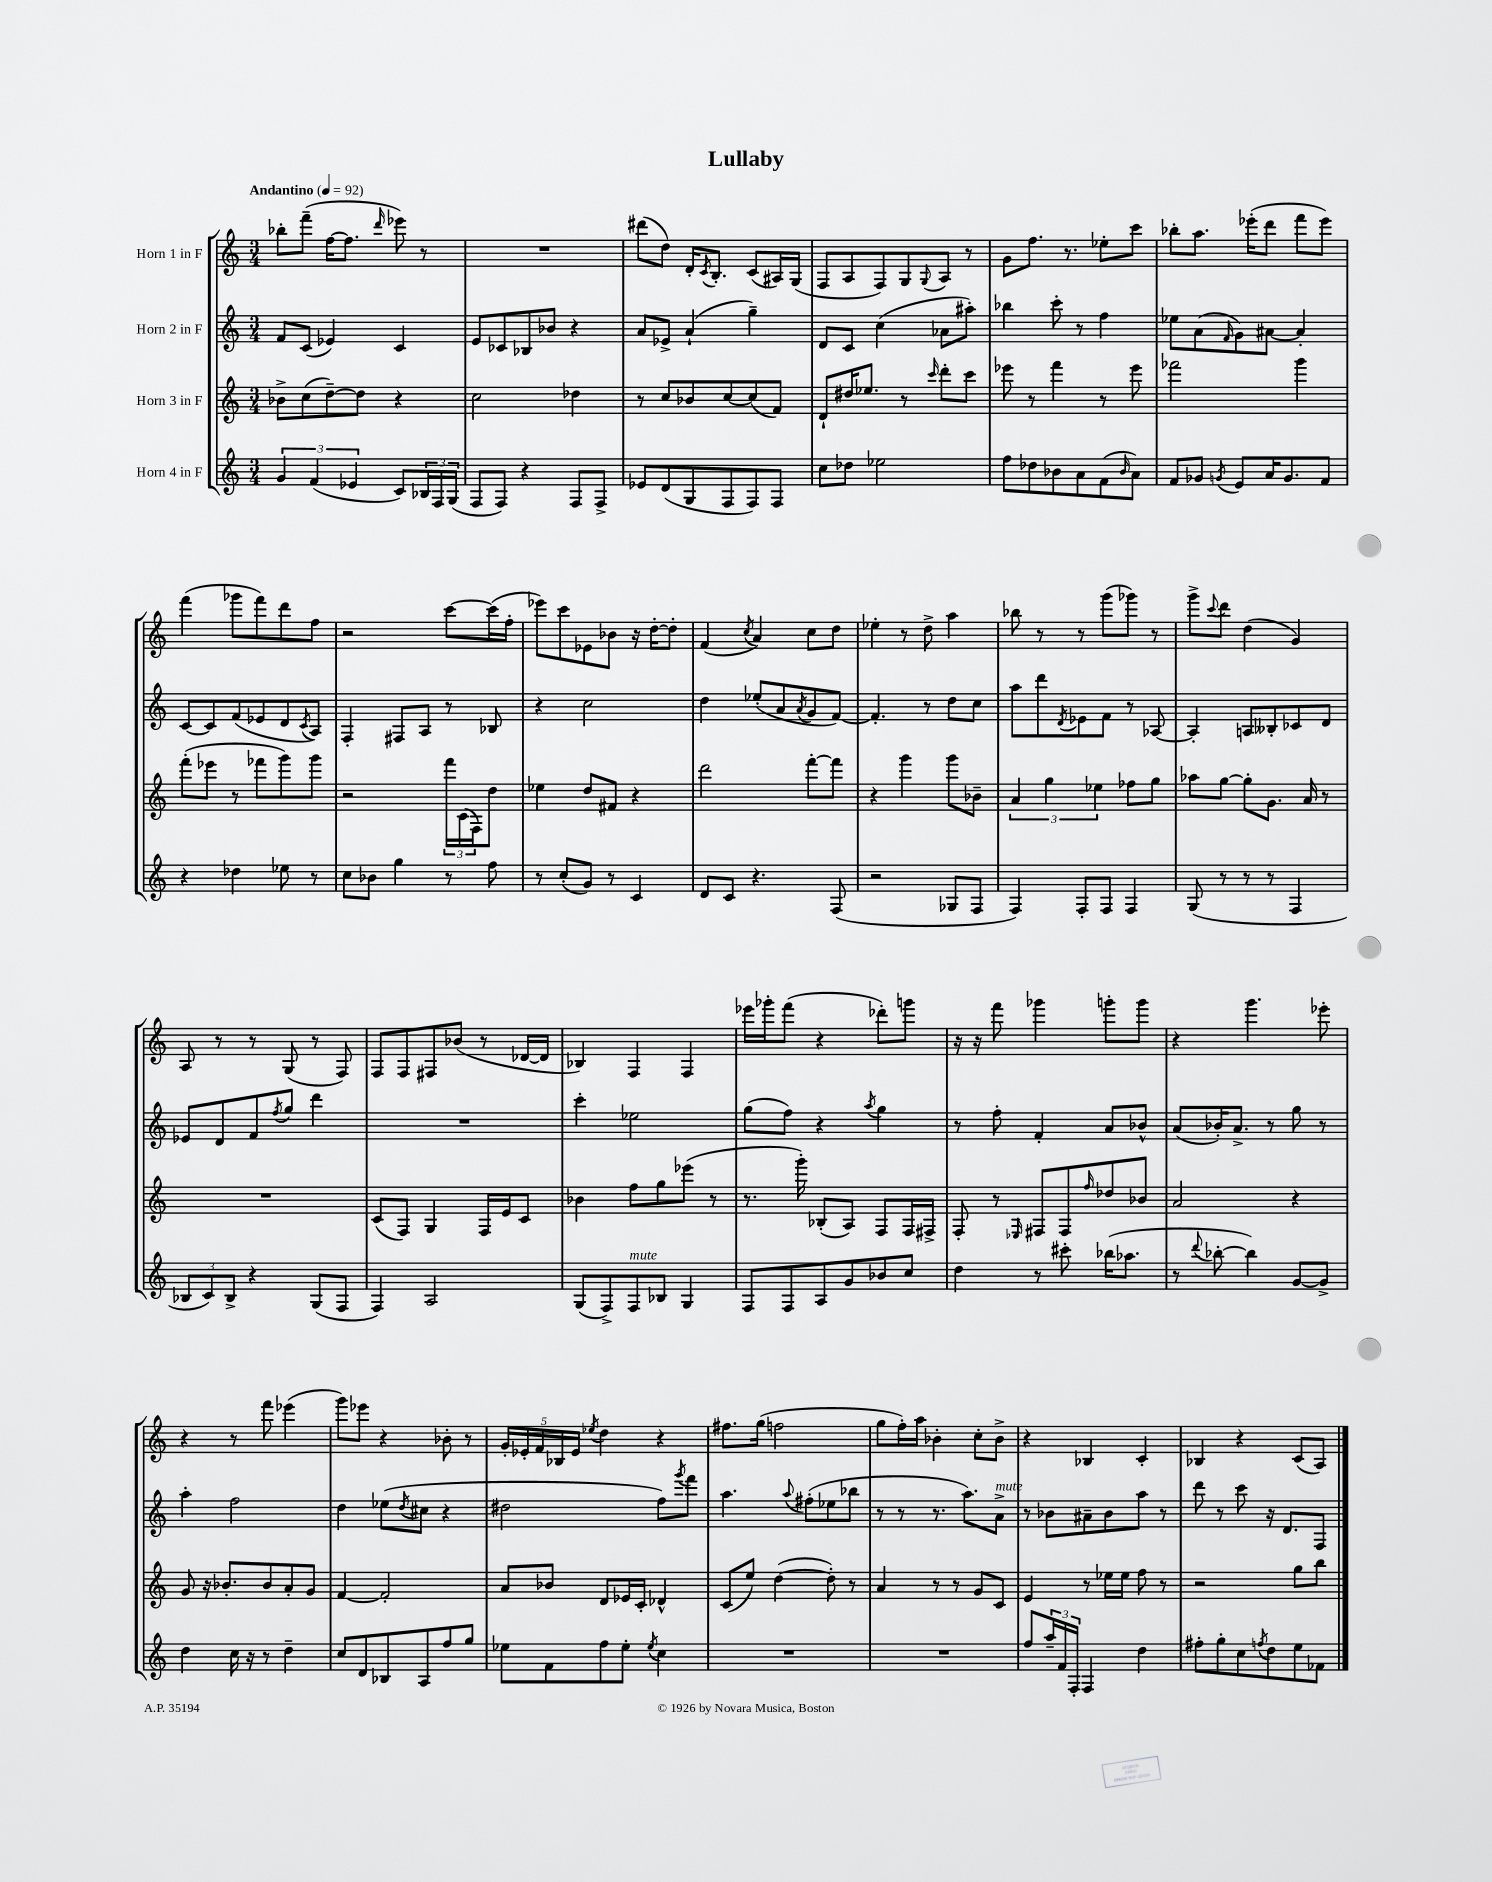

**kern	**kern	**kern	**kern
*staff4	*staff3	*staff2	*staff1
*clefG2	*clefG2	*clefG2	*clefG2
*k[]	*k[]	*k[]	*k[]
*M3/4	*M3/4	*M3/4	*M3/4
*MM92	*MM92	*MM92	*MM92
6g/	8b-^\L	8f/L	8bb-'\L
.	(8cc\	(8c/J	(8fff~\J
(6f/	.	.	.
.	[8dd~\)	4e-/)	[16ff\LK
.	.	.	8.ff\]J
6e-/	.	.	.
.	8dd\]J	.	.
.	.	.	16qqddd/
8c/L)	4r	4c/	8eee-\)
24B-/L	.	.	8r
24F/	.	.	.
(24G/JJ	.	.	.
=	=	=	=
8F/L	2cc\	8e/L	2.r
8F/J)	.	8c-/	.
4r	.	8B-/	.
.	.	8b-/J	.
8F/L	4dd-\	4r	.
8F^/J	.	.	.
=	=	=	=
8e-/L	8r	8a/L	(8ddd#\L
(8d/	8cc/L	8e-^/J	8dd\J)
8G/	8b-/	(4a`/	16d'/LK
.	.	.	8qc/
.	.	.	8.B'/J
8F/	[8cc/	.	.
8F/)	(8cc/]	4gg~\)	(8c/L
8F/J	8f/J)	.	16A#/L)
.	.	.	(16G/JJ
=	=	=	=
8cc\L	8d`/L	8d/L	8F/L
8dd-\J	16dd#/K	8c/J	8A/
.	8.ee-/J	.	.
2ee-\	.	(4cc\	8F/)
.	8r	.	8G/
.	16qqccc/	.	8qqG/
.	8ddd'\L	8a-\L	8A/J
.	8ccc\J	8aa#'\J)	8r
=	=	=	=
8ff\L	8eee-\	4bb-\	8g\L
8dd-\	8r	.	8.ff\J
8b-\	4fff\	8ccc'\	.
.	.	.	8.r
8a\	.	8r	.
(8f\	8r	4ff\	8ee-'\L
16qqb-/	.	.	.
8a\J)	8eee-\	.	8ccc\J
=	=	=	=
8f/L	2fff-\	8ee-\L	8bb-'\L
8g-/J	.	(8a\	8.aa\J
8qg/	.	16qqf/	.
8e/L	.	8g\)	.
.	.	.	(16eee-'\LK
16a/K	.	[8a#\J	8ddd\J
8.g/	.	.	.
.	4ggg\	4a#'/]	8fff\L
8f/J	.	.	8eee-\J)
=	=	=	=
4r	(8fff'\L	[8c/L	(4fff\
.	8eee-\J	8c/]	.
4dd-\	8r	(8f/	8ggg-\L
.	8fff-\L	8e-/	8fff\)
8ee-\	8ggg\)	8d/	8ddd\
.	.	8qc/	.
8r	8ggg\J	8A/J)	8ff\J
=	=	=	=
8cc\L	2r	4F'/	2r
8b-\J	.	.	.
4gg\	.	8F#/L	.
.	.	8A/J	.
8r	24fff\LL	8r	[8ccc\L
.	(24c\	.	.
.	24F\J)	.	.
8ff\	8dd\J	8B-/	(16ccc\]L
.	.	.	16ff'\JJ
=	=	=	=
8r	4ee-\	4r	8eee-\L)
(8cc'/L	.	.	8ccc\
8g/J)	8dd/L	2cc\	8e-\
8r	8f#/J	.	8b-\J
4c/	4r	.	16r
.	.	.	[16dd'\LK
.	.	.	8dd'\]J
=	=	=	=
8d/L	2ddd\	4dd\	(4f/
8c/J	.	.	.
.	.	.	8qcc/
4.r	.	(8ee-'/L	4a/)
.	.	8a/	.
.	.	8qa/	.
.	[8fff'\L	8g/	8cc\L
(8F/	8fff\]J	[8f/J)	8dd\J
=	=	=	=
2r	4r	4.f'/]	4ee-'\
.	4ggg\	.	8r
.	.	8r	8dd^\
8G-/L	8ggg\L	8dd\L	4aa\
8F/J	8b-~\J	8cc\J	.
=	=	=	=
4F/)	6a/	8aa\L	8bb-\
.	.	8ddd\	8r
.	6gg\	.	.
.	.	8qd/	.
8F'/L	.	8e-\	8r
.	6ee-\	.	.
8F/J	.	8f\J	(8ggg\L
4F/	8ff-\L	8r	8ggg-\J)
.	8gg\J	[8A-/	8r
=	=	=	=
(8G/	8aa-\L	4A-'/]	8ggg^\L
.	.	.	8qqccc/
8r	[8gg\J	.	8ddd\J
8r	8gg'\]L	8A/L	(4dd\
8r	8.g\J	8B--'/	.
4F/	.	8c-/	4g/)
.	16a/	.	.
.	8r	8d/J	.
=	=	=	=
12B-/L	2.r	8e-/L	8A/
12c/)	.	.	.
.	.	8d/	8r
12B-^/J	.	.	.
4r	.	8f/	8r
.	.	8qff/	.
.	.	8gg/J	(8G/
(8G/L	.	4ddd\	8r
8F/J	.	.	8F/)
=	=	=	=
4F/)	(8c/L	2.r	8F/L
.	8F/J)	.	8F/
2A/	4G/	.	8F#/
.	.	.	(8b-/J
.	16F/LL	.	8r
.	16e/J	.	.
.	8c/J	.	[16d-/LL
.	.	.	16d-/]JJ
=	=	=	=
(8G/L	4b-\	4ccc'\	4B-/)
8F^/)	.	.	.
8F/	8ff\L	2ee-\	4F/
8B-/J	8gg\	.	.
4G/	(8eee-\J	.	4F/
.	8r	.	.
=	=	=	=
8F/L	8.r	(8gg\L	16eee-\LL
.	.	.	16ggg-'\J
8F/	.	8ff\J)	(8fff\J
.	16ggg'\)	.	.
8A/	(8B-'/L	4r	4r
8g/	8A/J)	.	.
.	.	8qaa/	.
8b-/	8F/L	4gg\	8ddd-'\L)
8cc/J	16F/L	.	8ggg\J
.	16F#^/JJ	.	.
=	=	=	=
4dd\	8F'/	8r	16r
.	.	.	16r
.	8r	8ff'\	8fff\
.	16qqE-/	.	.
8r	8F#/L	4f'/	4ggg-\
8ccc#'\	8F#/	.	.
.	16qqff/	.	.
(16bb-\LK	8dd-/	8a/L	8ggg'\L
8.aa-\J	.	.	.
.	8b-/J	8b-^^/J	8ggg\J
=	=	=	=
8r	2a/	(8a/L	4r
8qqddd/	.	.	.
[8bb-'\	.	16b-'/K)	.
.	.	8.a^/J	.
4bb-\])	.	.	4.ggg\
.	.	8r	.
[8g/L	4r	8gg\	.
8g^/]J	.	8r	8eee-'\
=	=	=	=
4dd\	8g/	4aa'\	4r
.	16r	.	.
.	8.b-'/L	.	.
16cc\	.	2ff\	8r
16r	.	.	.
8r	8b-/	.	8fff\
4dd~\	8a'/	.	(4eee-\
.	8g/J	.	.
=	=	=	=
8cc/L	[4f/	4dd\	8ggg\L)
8d/	.	.	8eee-\J
8B-/	2f'/]	(8ee-\L	4r
.	.	8qdd/	.
8A/	.	8cc#\J	.
8ff/	.	4r	8b-'\
8gg/J	.	.	8r
=	=	=	=
8ee-\L	8a/L	2dd#\	20g'/LL
.	.	.	20e-'/
.	.	.	20f/
8f\	8b-/J	.	.
.	.	.	20B-/
.	.	.	20e-/JJ
.	.	.	8qee-/
8ff\	8d/L	.	4dd\
8ee-'\J	16e-/L	.	.
.	16c'/JJ	.	.
8qee-/	.	.	.
4cc\	4d-^^/	8ff\L)	4r
.	.	8qggg/	.
.	.	8fff\J	.
=	=	=	=
2.r	(8c/L	4.aa\	8.ff#\L
.	8ee/J)	.	.
.	.	.	(16gg\Jk
.	([4dd\	.	2ff\
.	.	8qqaa/	.
.	.	(8ff#'\L	.
.	8dd'\])	8ee-\	.
.	8r	8bb-\J	.
=	=	=	=
2.r	4a/	8r	8gg\L
.	.	8r	16ff'\L)
.	.	.	16aa\JJ
.	8r	8.r	4b-'\
.	8r	.	.
.	.	8.aa\L)	.
.	8g/L	.	8cc'\L
.	8c/J	8a^\J	8b-^\J
=	=	=	=
8ff/L	4e/	8r	4r
24aa~/L	.	8b-\L	.
24f/	.	.	.
24F'/JJ	.	.	.
4F/	8r	8a#~\	4B-/
.	16ee-\LL	8b-\	.
.	16ee-\JJ	.	.
4dd\	8ff\	8aa\J	4c'/
.	8r	8r	.
=	=	=	=
8ff#'\L	2r	8ddd\	4B-/
8gg'\	.	8r	.
8cc\	.	8ccc\	4r
8qff/	.	.	.
8dd\	.	16r	.
.	.	8.d/L	.
8ee\	8gg\L	.	(8c/L
8f-\J	8bb\J	8F/J	8A/J)
==	==	==	==
*-	*-	*-	*-
